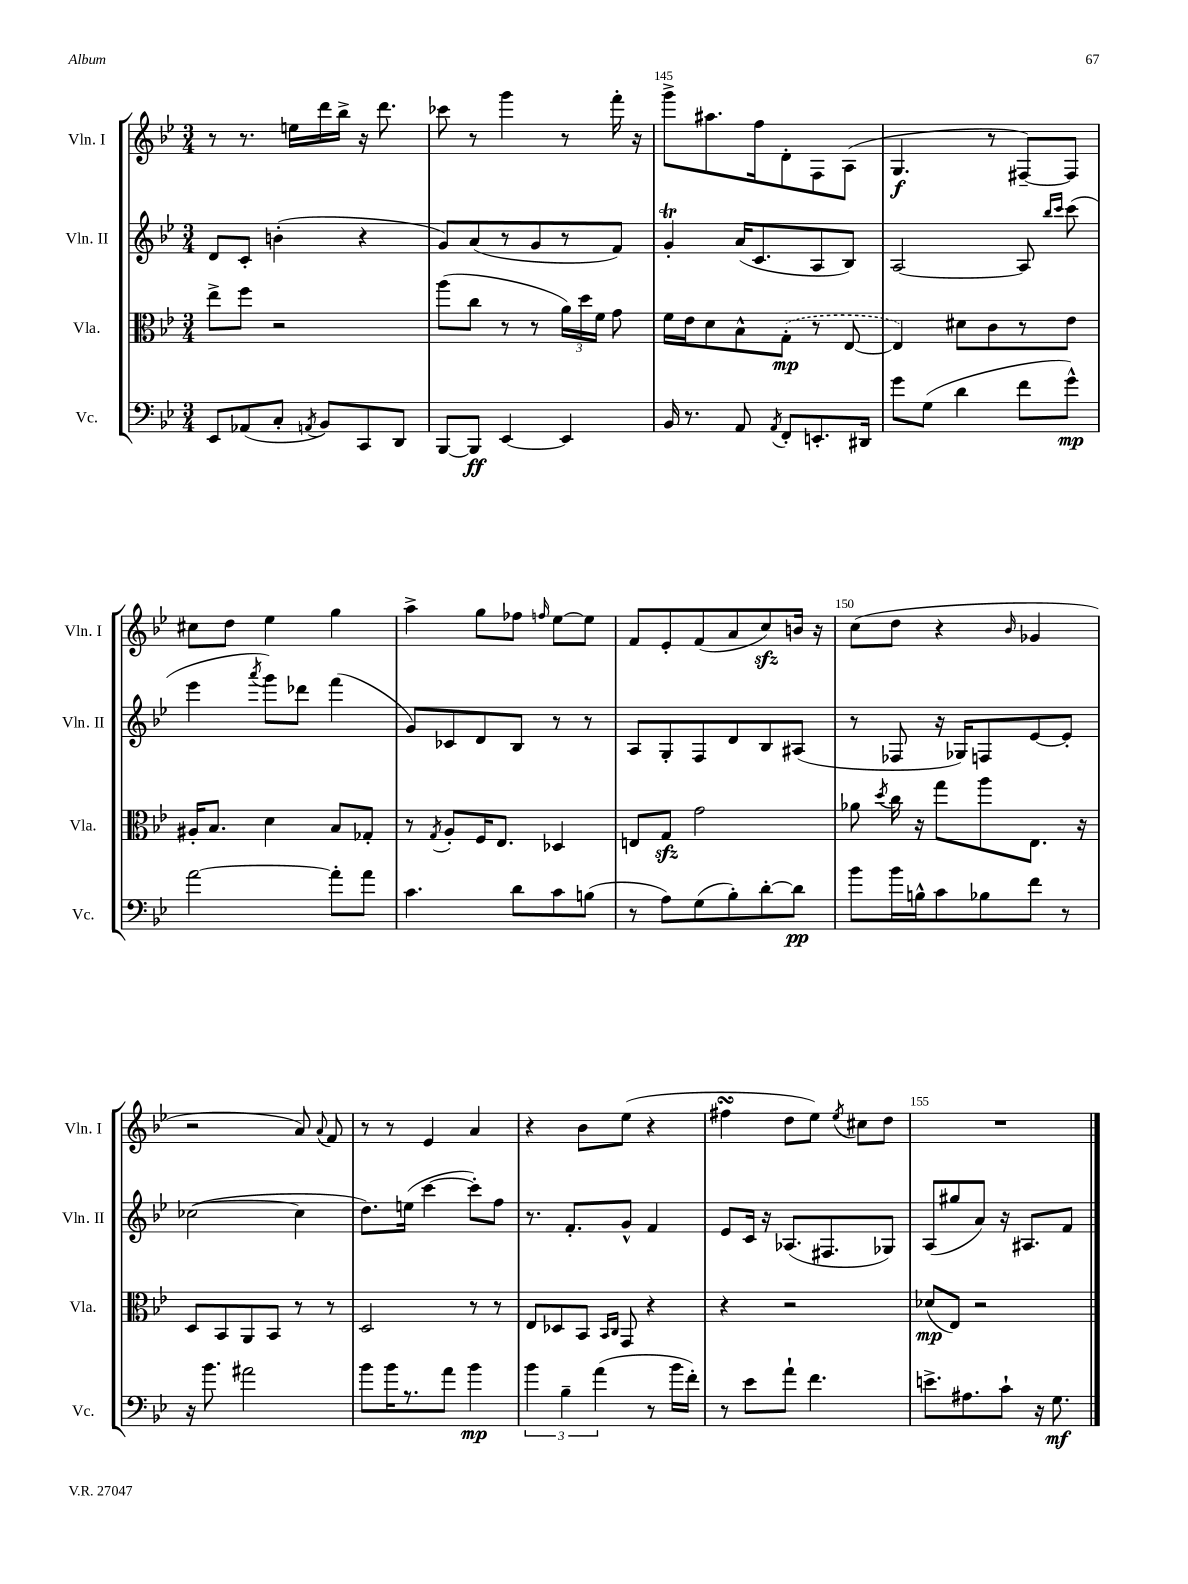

**kern	**kern	**kern	**kern
*staff4	*staff3	*staff2	*staff1
*clefF4	*clefC3	*clefG2	*clefG2
*k[b-e-]	*k[b-e-]	*k[b-e-]	*k[b-e-]
*M3/4	*M3/4	*M3/4	*M3/4
8EE-	8ee-^	8d	8r
(8AA-	8ff	8c'	8.r
8C'	2r	(4b'	.
.	.	.	16ee
8qAA	.	.	.
8BB-)	.	.	16ddd
.	.	.	16bb-^
8CC	.	4r	16r
.	.	.	8.ddd
8DD	.	.	.
=	=	=	=
[8BBB-	(8aa	8g)	8ccc-
8BBB-]	8cc	(8a	8r
[4EE-	8r	8r	4ggg
.	8r	8g	.
4EE-]	24a)	8r	8r
.	24dd	.	.
.	24f	.	.
.	8g	8f)	16fff'
.	.	.	16r
=	=	=	=
16BB-	16f	4g'	8ggg^
8.r	16e-	.	.
.	8d	.	8.aa#
8AA	8B-^^	(16a	.
.	.	8.c	16ff
8qAA	.	.	.
8FF'	(8G'	.	8d'
8.EE'	8r	8A	8F
.	[8E-	8B-)	(8A
16DD#	.	.	.
=	=	=	=
8g	4E-])	[2A	4.G
(8G	.	.	.
4d	8d#	.	.
.	8c	.	8r
8f	8r	8A]	[8F#~)
.	.	16qqbb-	.
.	.	16qqccc	.
8g^^)	8e-	(8ccc	8F#]
=	=	=	=
[2a	16A#'	4eee-	8cc#
.	8.B-	.	.
.	.	.	8dd
.	.	8qaaa	.
.	4d	8ggg)	4ee-
.	.	8ddd-	.
8a']	8B-	(4fff	4gg
8a	8G-'	.	.
=	=	=	=
4.c	8r	8g)	4aa^
.	8qG	.	.
.	8A'	8c-	.
.	16F	8d	8gg
.	8.E-	.	.
8d	.	8B-	8ff-
.	.	.	16qqff
8c	4D-	8r	[8ee-
(8B	.	8r	8ee-]
=	=	=	=
8r	8E	8A	8f
8A)	8G	8G'	8e-'
(8G	2g	8F	(8f
8B-')	.	8d	8a
[8d'	.	8B-	8cc)
8d]	.	(8A#	16b
.	.	.	16r
=	=	=	=
8b-	8a-	8r	(8cc
.	8qdd	.	.
16b-	16cc	8F-	8dd
16B^^	16r	.	.
8c	8gg	16r	4r
.	.	16G-)	.
8B-	8aa	8F	.
.	.	.	16qqb-
8f	8.E-	[8e-	4g-
8r	.	8e-']	.
.	16r	.	.
=	=	=	=
16r	8D	([2cc-	2r
8.b-	.	.	.
.	8BB-	.	.
2a#	8AA	.	.
.	8BB-	.	.
.	8r	4cc-]	8a)
.	.	.	8qqa
.	8r	.	8f
=	=	=	=
8b-	2D	8.dd)	8r
16b-	.	.	8r
8.r	.	(16ee	.
.	.	[4ccc	4e-
8a	.	.	.
4b-	8r	8ccc'])	4a
.	8r	8ff	.
=	=	=	=
6b-	8E-	8.r	4r
.	8D-	.	.
6B-~	.	.	.
.	.	8.f'	.
.	8BB-	.	8b-
(6a	.	.	.
.	16qqBB-	.	.
.	16qqC	.	.
.	8GG	8g^^	(8ee-
8r	4r	4f	4r
16b-	.	.	.
16f')	.	.	.
=	=	=	=
8r	4r	8e-	4ff#
8e-	.	16c	.
.	.	16r	.
8a`	2r	(8.A-	8dd
4.f	.	.	8ee-)
.	.	8.F#	.
.	.	.	8qee-
.	.	.	8cc#
.	.	8G-)	8dd
=	=	=	=
8.e^	(8d-	(8A	2.r
.	8E-)	8gg#	.
8.A#	.	.	.
.	2r	8a)	.
8c`	.	16r	.
.	.	8.A#	.
16r	.	.	.
8.G	.	.	.
.	.	8f	.
==	==	==	==
*-	*-	*-	*-
